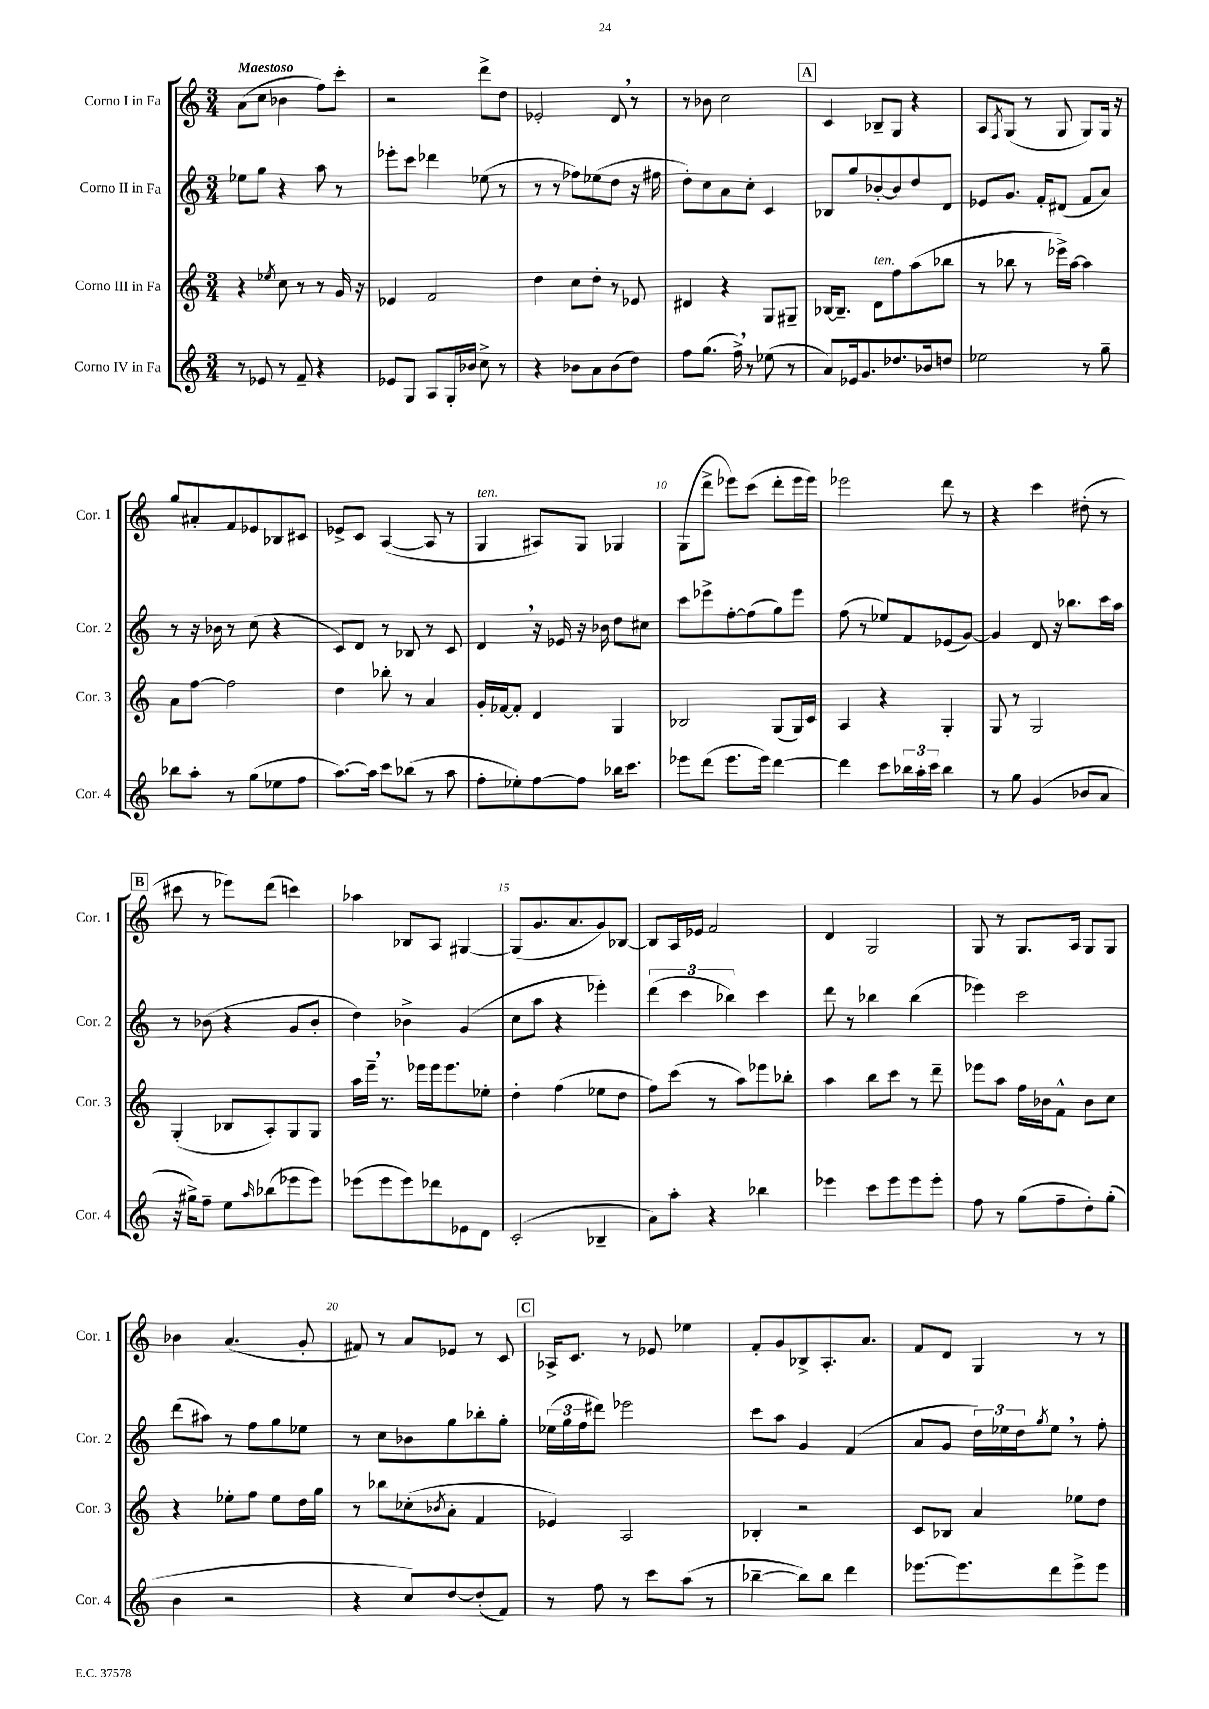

**kern	**kern	**kern	**kern
*staff4	*staff3	*staff2	*staff1
*clefG2	*clefG2	*clefG2	*clefG2
*k[]	*k[]	*k[]	*k[]
*M3/4	*M3/4	*M3/4	*M3/4
8r	4r	8ee-	(8a
8e-	.	8gg	8cc
.	8qee-	.	.
8r	8cc	4r	4b-
8f~	8r	.	.
4r	8r	8aa	8ff)
.	16g	8r	8ccc'
.	16r	.	.
=	=	=	=
8e-	4e-	8eee-'	2r
8G	.	8ccc	.
8A	2f	4ddd-	.
16G'	.	.	.
16b-	.	.	.
8cc^	.	(8ee-	8ddd^
8r	.	8r	8dd
=	=	=	=
4r	4dd	8r	2e-'
.	.	8r	.
8b-	8cc	8ff-)	.
8a	8dd'	(8ee-	.
(8b-	8r	8dd	8d
8dd)	8e-	16r	8r
.	.	16ff#	.
=	=	=	=
8ff	4d#	8dd')	8r
(8.gg	.	8cc	8b-
.	4r	8a	2cc
16ff^)	.	.	.
8r	.	8cc'	.
(8ee-	8G	4c	.
8r	8G#~	.	.
=	=	=	=
8a)	[16B-	8B-	4c
.	8.B-~]	.	.
16e-	.	8gg	.
8.g	.	.	.
.	8d	[8b-'	8B-~
8.dd-	8ff	8b-]	8G
.	(8aa	8dd	4r
16b-	.	.	.
8dd	8bb-	8d	.
=	=	=	=
2ee-	8r	8e-	8A
.	.	.	8qF
.	8bb-	8.g	(8G
.	8r	.	8r
.	.	16f'	.
.	16eee-^)	(8d#	8G
.	[16aa	.	.
8r	4aa]	8f	8G)
8gg~	.	8a)	16G
.	.	.	16r
=	=	=	=
8bb-	8a	8r	8gg
8aa'	[8ff	16r	8a#'
.	.	16b-	.
8r	2ff]	8r	8f
(8gg	.	(8cc	8e-
8ee-	.	4r	8B-
8ff	.	.	8c#
=	=	=	=
[8.aa)	4dd	8c)	8e-^
.	.	8d	8c
16aa]	.	.	.
8ccc	8bb-'	8r	([4A
(8bb-	8r	8B-	.
8r	4a	8r	8A]
8aa	.	8c	8r
=	=	=	=
8ff'	16g'	4d	4G
.	[16f-	.	.
8ee-')	8f-']	.	.
[8ff	4d	16r	8A#)
.	.	16e-	.
8ff]	.	16r	8G
.	.	16b-	.
16bb-	4G	8dd	4G-
8.ccc	.	.	.
.	.	8cc#	.
=	=	=	=
8eee-	2B-	8ccc	(8G
(8ddd	.	8eee-^	8ddd^
8.eee-	.	[8ff'	8eee-)
.	.	(8ff]	(8ccc
16eee-)	.	.	.
[4ddd	(8G	8gg)	8ddd'
.	16G)	8eee-	16eee-
.	16c	.	16eee-)
=	=	=	=
4ddd]	4A	(8ff	2eee-
.	.	8r	.
8ccc	4r	8ee-)	.
24bb-	.	8f	.
24aa'	.	.	.
24ccc	.	.	.
4bb-	4G'	(8e-	8ddd
.	.	[8g)	8r
=	=	=	=
8r	8G	4g]	4r
8gg	8r	.	.
(4g	2G	8d	4ccc
.	.	16r	.
.	.	8.bb-	.
8b-	.	.	(8dd#'
8a	.	16ccc	8r
.	.	16aa	.
=	=	=	=
16r	(4G'	8r	8ccc#
16gg#^)	.	.	.
8ff~	.	(8b-	8r
8ee	8B-	4r	8eee-)
16qqaa	.	.	.
(8bb-	8A')	.	(8ddd
8eee-	8G	8g	4ccc)
8eee-)	8G	8b-'	.
=	=	=	=
(8eee-	16aa	4dd)	4aa-
.	16eee~	.	.
8eee-	8.r	.	.
8eee-)	.	4b-^	8B-
.	16eee-	.	.
8ddd-	16eee-	.	8A
.	8.eee-	.	.
8e-	.	(4g	[4G#
8d	8ee-'	.	.
=	=	=	=
(2c'	4dd'	8cc	(8G#]
.	.	8aa	8.g
.	(4ff	4r	.
.	.	.	8.a
4B-~	8ee-	4eee-')	8g)
.	8dd	.	[8B-
=	=	=	=
8a)	8ff)	(6ddd	8B-]
8aa'	(8ccc	.	16A
.	.	6ccc	.
.	.	.	16e-
4r	8r	.	2f
.	.	6bb-)	.
.	8aa)	.	.
4bb-	8eee-	4ccc	.
.	8bb-'	.	.
=	=	=	=
4eee-	4aa	8ddd	4d
.	.	8r	.
8ccc	8bb	4bb-	2G
8eee-	8ccc	.	.
8eee-	8r	(4bb-	.
8eee-'	8ddd~	.	.
=	=	=	=
8ff	8eee-	4eee-)	8G
8r	8aa	.	8r
(8gg	16ff	2ccc	8.G
.	16b-	.	.
8ff~	8f^^	.	.
.	.	.	16A
8dd')	8b-	.	8G
(8gg'	8cc	.	8G
=	=	=	=
4b	4r	(8ddd	4b-
.	.	8aa#)	.
2r	8ee-'	8r	(4.a
.	8ff	8ff	.
.	8ee-	8gg	.
.	16dd	8ee-	8g'
.	16gg	.	.
=	=	=	=
4r	8r	8r	8f#)
.	8bb-	8cc	8r
8cc)	(8cc-'	8b-	8a
.	8qb-	.	.
[8dd	8a'	8gg	8e-
(8dd']	4f	8bb-'	8r
8f)	.	8gg'	8c
=	=	=	=
8r	4e-)	(24ee-	16A-^
.	.	24gg	.
.	.	.	8.c
.	.	24ff	.
8ff	.	8ddd#)	.
8r	2A	2eee-	8r
8ccc	.	.	8e-
(8aa	.	.	4ee-
8r	.	.	.
=	=	=	=
[4bb-~	4B-'	8ccc	8f'
.	.	8aa	8g
8bb-])	2r	4g	8B-^
8bb-	.	.	8.A'
4ddd	.	(4f	.
.	.	.	8.a
=	=	=	=
[8.eee-	8c	8a	8f
.	8B-	8g	8d
8.eee-]	.	.	.
.	4a	24dd)	4G
.	.	24ee-	.
.	.	24dd	.
.	.	8qgg	.
8ddd	.	8ee-	.
8eee-^	8ee-	8r	8r
8eee-	8dd	8ff'	8r
==	==	==	==
*-	*-	*-	*-
